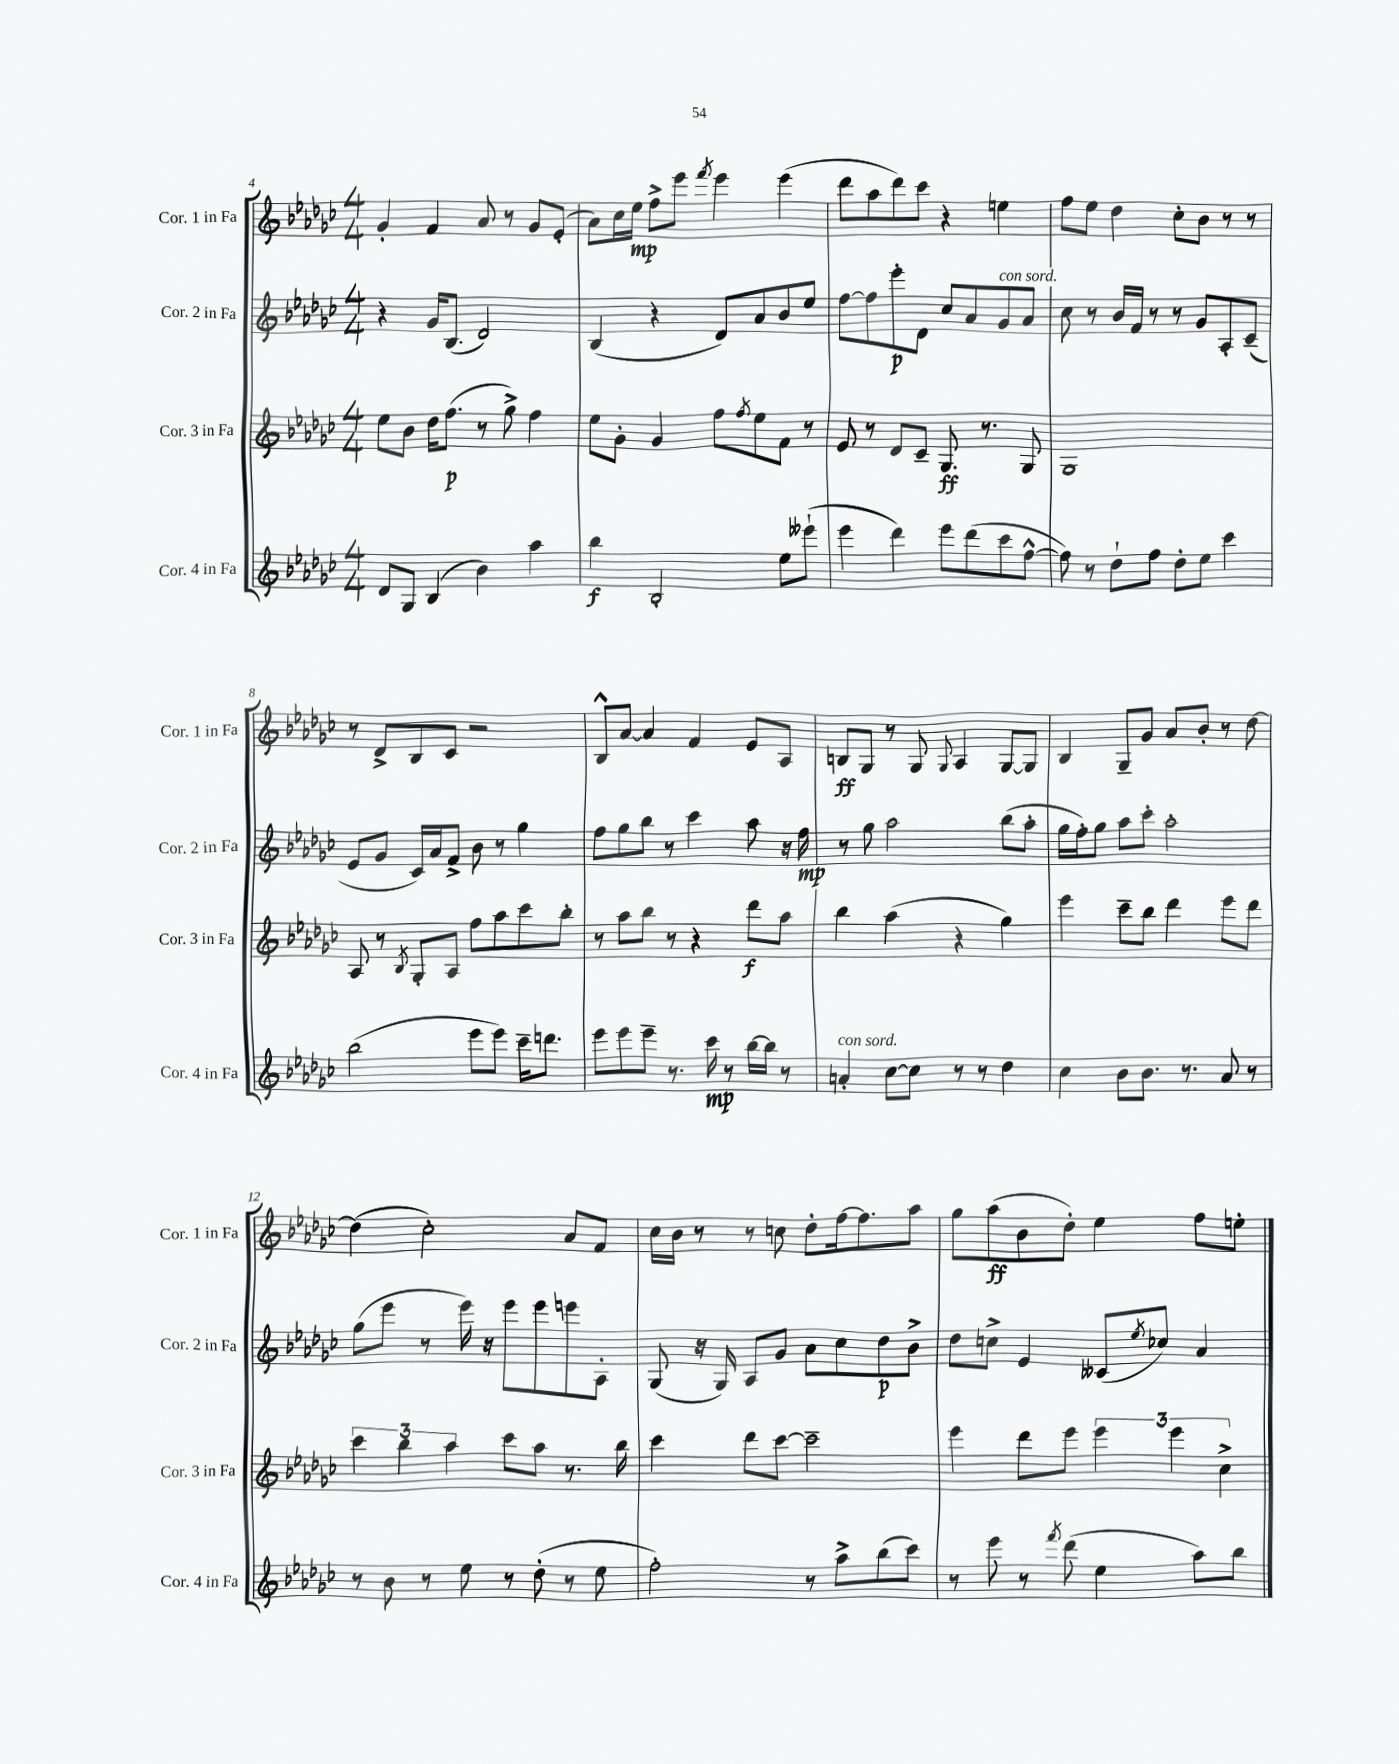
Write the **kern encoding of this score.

**kern	**kern	**kern	**kern
*staff4	*staff3	*staff2	*staff1
*clefG2	*clefG2	*clefG2	*clefG2
*k[b-e-a-d-g-c-]	*k[b-e-a-d-g-c-]	*k[b-e-a-d-g-c-]	*k[b-e-a-d-g-c-]
*M4/4	*M4/4	*M4/4	*M4/4
8d-	8ee-	4r	4g-'
8G-	8b-	.	.
(4B-	16dd-	16g-	4f
.	(8.ff	(8.B-	.
4b-)	8r	2d-)	8a-
.	8gg-^)	.	8r
4aa-	4ff	.	8g-
.	.	.	(8e-'
=	=	=	=
4bb-	8ee-	(4B-	8a-)
.	8g-'	.	16cc-
.	.	.	16ee-
2B-'	4g-	4r	8ff^
.	.	.	8eee-
.	.	.	8qfff
.	8ff	8d-)	4eee-
.	8qff	.	.
.	8ee-	8a-	.
8ee-	8f	8b-	(4eee-
(8eee--`	8r	8ee-	.
=	=	=	=
4eee-	8e-	[8ff	8ddd-
.	8r	8ff]	8aa-
4ddd-)	8d-	8eee-'	8ddd-)
.	8c-~	8d-	8ccc-
8eee-	8.G-	8cc-	4r
(8ddd-	.	8a-	.
.	8.r	.	.
8ccc-	.	8g-	4ee
[8ff^^	8G-	8a-	.
=	=	=	=
8ff])	1G-	8cc-	8ff
8r	.	8r	8ee-
8dd-`	.	16b-	4dd-
.	.	16f	.
8ff	.	8r	.
8dd-'	.	8r	8cc-'
8ee-	.	8g-	8b-
4ccc-	.	8A-'	8r
.	.	(8c-~	8r
=	=	=	=
(2bb-	8A-	8e-	8r
.	8r	8g-	8d-^
.	8qB-	.	.
.	8G-'	16c-)	8B-
.	.	16a-	.
.	8A-	8f^	8c-
8eee-	8ff	8b-	2r
8eee-)	8aa-	8r	.
16ccc-~	8ccc-	4gg-	.
8.ddd	.	.	.
.	8bb-'	.	.
=	=	=	=
8eee-	8r	8ff	8B-^^
8eee-	8aa-	8gg-	[8a-
8eee-~	8bb-	8bb-	4a-]
8.r	8r	8r	.
.	4r	4ccc-	4f
16ccc-	.	.	.
8r	.	.	.
[16bb-	8ddd-	8aa-	8e-
16bb-]	.	.	.
8r	8aa-	16r	8A-
.	.	16ff	.
=	=	=	=
4a'	4bb-	8r	8B
.	.	8gg-	8G-
[8cc-	(4aa-	2aa-	8r
8cc-]	.	.	8G-
.	.	.	8qqG-
8r	4r	.	4A-
8r	.	.	.
4dd-	4gg-)	(8bb-	[8G-
.	.	8aa-'	8G-]
=	=	=	=
4cc-	4eee-	16gg-	4B-
.	.	16ff')	.
.	.	8gg-	.
8b-	8ccc-~	8aa-	8G-~
8.b-	8bb-	8ccc-'	8g-
.	4ddd-	2aa-'	8a-
8.r	.	.	.
.	.	.	8b-'
8a-	8eee-	.	8r
8r	8ddd-	.	[8dd-
=	=	=	=
8r	6ccc-	(8gg-	(4dd-]
8b-	.	8eee-	.
.	6bb-	.	.
8r	.	8r	2cc-')
.	6aa-	.	.
8ee-	.	16eee-)	.
.	.	16r	.
8r	8ccc-	8eee-	.
(8dd-'	8aa-	8eee-	.
8r	8.r	8eee	8a-
8ee-	.	8A-'	8f
.	16bb-	.	.
=	=	=	=
2ff')	4ccc-	(8G-	16cc-
.	.	.	16b-
.	.	16r	8r
.	.	16G-)	.
.	8ddd-	8A-	8r
.	[8ccc-	8g-	8cc
8r	2ccc-~]	8a-	8dd-'
8aa-^	.	8cc-	[16ff
.	.	.	8.ff]
(8bb-	.	8dd-	.
8ccc-)	.	8b-^	8aa-
=	=	=	=
8r	4eee-	8dd-	8gg-
8eee-	.	8cc^	(8aa-
8r	8ddd-	4e-	8b-
8qfff	.	.	.
(8ddd-	8eee-	.	8dd-')
4ee-	6eee-	(8c--	4ee-
.	.	8qee-	.
.	.	8cc-)	.
.	6eee-	.	.
8aa-)	.	4a-	8ff
.	6cc-^	.	.
8bb-	.	.	8ee'
==	==	==	==
*-	*-	*-	*-
